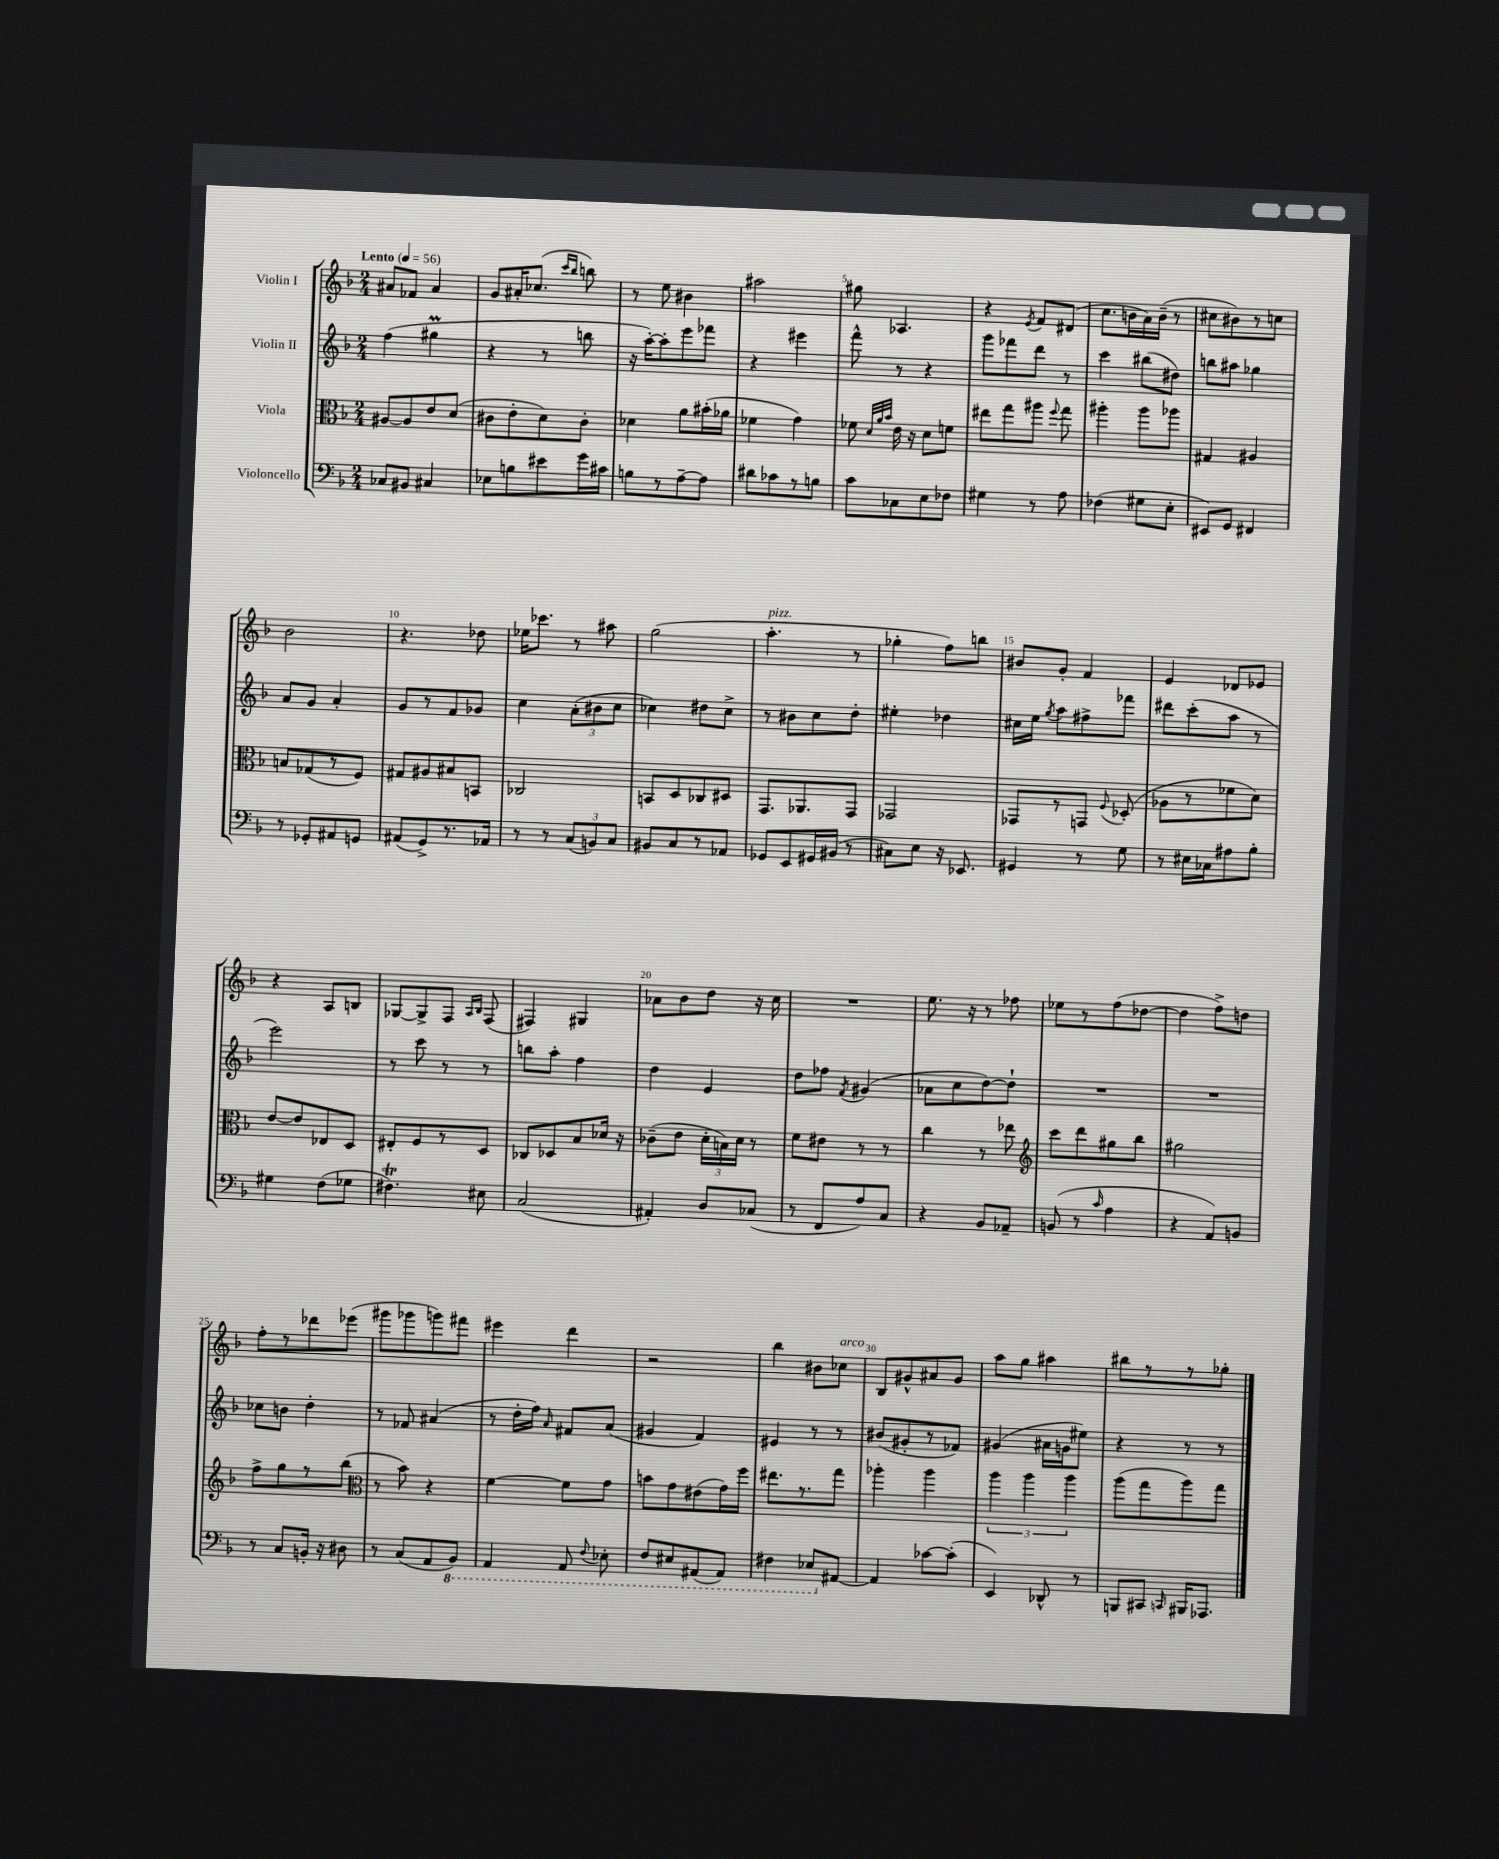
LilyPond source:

<<
\new StaffGroup <<
\new Staff = "s0" \with { instrumentName = "Violin I" } {
    \clef treble \key f \major \numericTimeSignature \time 2/4 \tempo "Lento" 4 = 56
    \autoBeamOff ais'8[ fes'8] ais'4 |
    g'8[ ais'16-. ces''8.]( \grace { c'''16[ bes''16] } b''8) |
    r8 e''8 bis'4 |
    ais''2 |
    gis''8 aes4. |
    r4 \acciaccatura { e'8 } f'8[ dis'8]( |
    c''8.[ b'16 a'16) b'16]--( r8 |
    cis''8[ bis'8) r8 c''8] |
    bes'2 |
    r4. des''8 |
    ees''16[ ces'''8.] r8 ais''8 |
    g''2( |
    a''4.-.^\markup { \italic "pizz." } r8 |
    ges''4-. f''8[) b''8] |
    bis'8[ g'8]-. f'4 |
    e'4 des'8[ ees'8] |
    r4 a8[ b8] |
    ges8[~ ges8-> f8] \grace { a16[ bes16] } f8( |
    fis4) gis4 |
    aes'8[ bes'8 d''8] r16 c''16 |
    R2 |
    e''8. r16 r8 fes''8 |
    ees''8[ r8 f''8( des''8]~ |
    des''4 f''8[->) d''8] |
    f''8[-. r8 des'''8 ees'''8]( |
    gis'''8[ ges'''8 g'''8) fis'''8] |
    eis'''4 d'''4 |
    r2 |
    bes''4 bis'8[ ces''8]^\markup { \italic "arco" } |
    bes8[ gis'8-^ ais'8 gis'8] |
    a''8[ g''8] ais''4 |
    bis''8[ r8 r8 ges''8]-. \bar "|." |
}
\new Staff = "s1" \with { instrumentName = "Violin II" } {
    \clef treble \key f \major \numericTimeSignature \time 2/4
    \autoBeamOff f''4( gis''4\prall |
    r4 r8 b''8 |
    r16 a''16[~-.) a''8-. e'''8 fes'''8] |
    r4 eis'''4 |
    f'''8-^ r8 r4 |
    g'''8[ fes'''8 d'''8] r8 |
    c'''4 bis''8[( dis''8]) |
    b''8[ ais''8] ges''4 |
    a'8[ g'8] a'4-. |
    g'8[ r8 f'8 ges'8] |
    c''4 \tuplet 3/2 { a'8[-.( bis'8 c''8] } |
    ces''4) dis''8[ ces''8]-> |
    r8 bis'8[ c''8 d''8]-. |
    eis''4-. des''4 |
    cis''16[ e''16] \acciaccatura { g''8 } a''8[ fis''8-> fes'''8] |
    dis'''8[ c'''8-.( a''8] r8 |
    e'''2) |
    r8 c'''8 r8 r8 |
    b''8[ a''8]-. f''4 |
    d''4 e'4 |
    d''8[ fes''8] \acciaccatura { f'8 } gis'4( |
    aes'8[ c''8 d''8~) d''8]-! |
    R2 |
    R2 |
    ces''8[ b'8] d''4-. |
    r8 fes'8 ais'4( |
    r8 d''16[-. f''16]) \grace { a'16 } fis'8[ a'8]( |
    gis'4 f'4) |
    eis'4 r8 r8 |
    bis'8[( gis'8-. r8 fes'8]) |
    gis'4( ais'16[ g'16 eis''8]) |
    r4 r8 r8 \bar "|." |
}
\new Staff = "s2" \with { instrumentName = "Viola" } {
    \clef alto \key f \major \numericTimeSignature \time 2/4
    \autoBeamOff ais8[~ ais8 e'8 d'8]( |
    cis'8[ e'8-. d'8) cis'8]-. |
    des'4 a'8[ bis'16-.( aes'16] |
    fes'4 g'4) |
    fes'8 \grace { d'32[ a'32 bes'32] } e'16 r16 d'8[ f'8] |
    eis''8[ g''8 ais''8] \appoggiatura { f''8 } g''8 |
    ais''4-. ais''8[ aes''8] |
    gis4 ais4 |
    b8[ ges8( r8 f8]) |
    gis8[ ais8 bis8 b,8] |
    ces2 |
    b,8[ d8 ces8 dis8] |
    g,8.[ aes,8. g,8] |
    ges,2 |
    ges,8[ r8 g,8] \appoggiatura { f8 } des8-.( |
    aes8[ r8 fes'8 d'8]) |
    e'8[~ e'8 ees8 d8] |
    eis8[-. f8 r8 d8] |
    ces8[ des8 bes8 des'16] r16 |
    ces'8[--( e'8] \tuplet 3/2 { d'16[-. b16) d'16] } r8 |
    f'8[ eis'8] r8 r8 |
    c''4 r8 ees''8 |
    \clef treble c'''8[ d'''8 gis''8 bes''8] |
    gis''2 |
    f''8[-> g''8 r8 bes''8]( |
    \clef alto r8 bes'8) r4 |
    f'4~ f'8[ g'8] |
    b'8[ g'8 eis'8( g'16) f''16] |
    eis''8.[ r8. g''8] |
    aes''4-. aes''4 |
    \tuplet 3/2 { a''4 a''4 a''4 } |
    a''8[( g''8 a''8) g''8] \bar "|." |
}
\new Staff = "s3" \with { instrumentName = "Violoncello" } {
    \clef bass \key f \major \numericTimeSignature \time 2/4
    \autoBeamOff ces8[ bis,8] cis4 |
    ees8[ b8 eis'8 g'16 cis'16] |
    b8[ r8 a8~-- a8] |
    dis'8[ ces'8 r8 b8] |
    c'8[ ces8 e8 fes8] |
    gis4 r8 a8 |
    fes4( gis8[ e8]-. |
    eis,8[) g,8] fis,4 |
    r8 ges,8[-. ais,8 g,8] |
    ais,8[( g,8->) r8. aes,16] |
    r8 r8 \tuplet 3/2 { c8[( b,8) c8] } |
    bis,8[ c8 r8 aes,8] |
    ges,8[ e,8 gis,16 bis,16]( r8 |
    cis8[) e8] r16 ees,8. |
    gis,4 r8 g8 |
    r8 eis16[ ces16 ais8 bes8]-. |
    gis4 f8[( ges8] |
    fis4.\trill) eis8 |
    c2( |
    ais,4-.) d8[ ces8]( |
    r8 f,8[ a8) c8] |
    r4 bes,8[ aes,8]-- |
    b,8( r8 \grace { c'16 } a4 |
    r4 a,8[) b,8] |
    r8 c8[ b,16]-. r16 dis8 |
    r8 c8[( a,8 \ottava #-1 bes,,8]) |
    a,,4 a,,8 \appoggiatura { f,8 } ees,8-. |
    f,8[ eis,8 ais,,8( ais,,8]) |
    fis,4 ees,8[ \ottava #0 ais,8]~ |
    ais,4 ces'8[~ ces'8]-.( |
    e,4) des,8-^ r8 |
    b,,8[ cis,8] \grace { c,16 } bis,,16[ aes,,8.] \bar "|." |
}
>>
>>
\layout { \context { \Score \override BarNumber.break-visibility = ##(#f #t #t) barNumberVisibility = #(every-nth-bar-number-visible 5) } }
